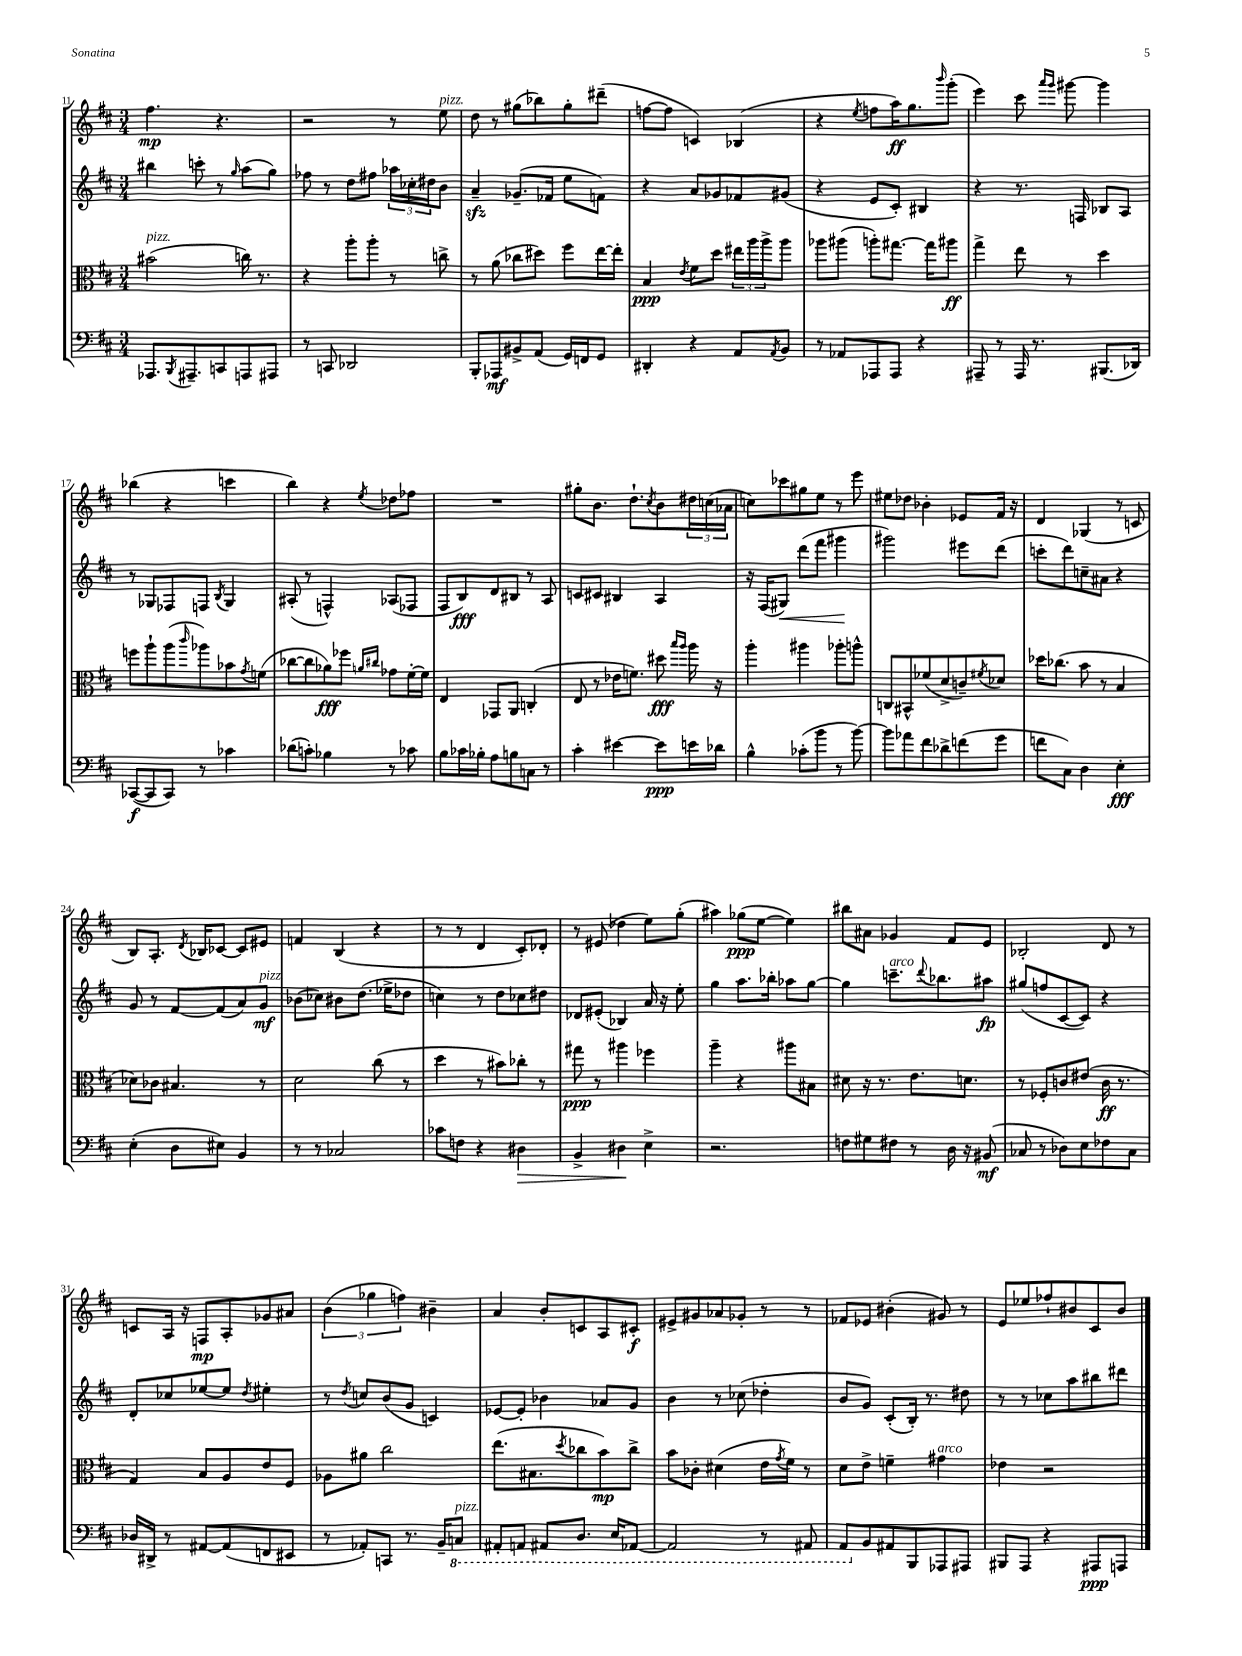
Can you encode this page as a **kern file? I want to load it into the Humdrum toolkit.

**kern	**kern	**kern	**kern
*staff4	*staff3	*staff2	*staff1
*clefF4	*clefC3	*clefG2	*clefG2
*k[f#c#]	*k[f#c#]	*k[f#c#]	*k[f#c#]
*M3/4	*M3/4	*M3/4	*M3/4
8.AAA-/L	(2b#\	4bb#\	4.ff#\
8qBBB/	.	.	.
8.AAA#~/	.	.	.
.	.	8ccc'\	.
8CC/	.	8r	4.r
.	.	16qqgg/	.
8AAA/	16cc\)	(8aa\L	.
.	8.r	.	.
8AAA#/J	.	8gg\J)	.
=	=	=	=
8r	4r	8ff-\	2r
8CC/	.	8r	.
2DD-/	8aa'\L	8dd\L	.
.	8aa'\J	8ff#\J	.
.	8r	24aa-\LL	8r
.	.	24cc-'\	.
.	.	24dd#\J	.
.	8cc^\	8b\J	8ee\
=	=	=	=
8BBB'/L	8r	4a~/	8dd\
8AAA-/	(8a\	.	8r
8BB#^/	8cc-\L	(8.g-~/L	(8gg#\L
(8AA/J	8dd#\J)	.	8bb-\)
.	.	16f-/Jk	.
16GG/LL)	8ff#\L	8ee\L	8gg#'\
16FF/J	.	.	.
8GG/J	[16ee\L	8f\J)	(8ddd#~\J
.	16ee'\]JJ	.	.
=	=	=	=
4DD#'/	4B/	4r	[8ff\L
.	.	.	8ff\]J
.	8qe/	.	.
4r	8f#\L	8a/L	4c/)
.	8dd\J	8g-/	.
8AA/L	24ee#\LL	8f-/	(4B-/
.	24aa\	.	.
.	24aa^\J	.	.
8qAA/	.	.	.
8BB/J	8aa\J	(8g#/J	.
=	=	=	=
8r	8aa-\L	4r	4r
8AA-/L	(8aa#\J	.	.
.	.	.	8qee/
8AAA-/	8aa'\L)	8e/L	8ff\L
8AAA-/J	[8.gg#\J	8c#'/J)	16aa\K)
.	.	.	8.gg\
4r	.	4B#/	.
.	16gg#\]LK	.	.
.	.	.	16qqbbb/
.	8aa#\J	.	(8ggg'\J
=	=	=	=
8AAA#~/	4gg^\	4r	4eee\)
8r	.	.	.
16AAA#/	8ee\	8.r	8ccc#\
8.r	.	.	.
.	.	.	16qqaaa/LL
.	.	.	16qqggg/JJ
.	8r	.	[8ggg#\
.	.	16F/	.
(8.BBB#/L	4dd\	8B-/L	4ggg#\]
.	.	8A/J	.
16DD-/Jk)	.	.	.
=	=	=	=
([8CC-/L	8ff\L	8r	(4bb-\
8CC-/]	8aa`\	8G-/L	.
8CC-/J)	(8aa\	8F-/	4r
.	16qqccc#/	.	.
8r	8aa-\)	8F/J	.
.	.	8qB/	.
4c-\	8b-\	4G-/	4ccc\
.	8qg/	.	.
.	(8f\J	.	.
=	=	=	=
(8d-\L	[8cc-\L	(8A#'/	4bb\)
8c'\J)	8cc-\]	8r	.
4B-\	8a-\)	4F^^/)	4r
.	8ff-\J	.	.
.	16qqa/LL	.	.
.	16qqcc#/JJ	.	8qee/
8r	8g-\L	(8A-/L	8dd-\L
8c-\	[16f#'\L	8F-/J	8ff-\J
.	16f#\]JJ	.	.
=	=	=	=
8B\L	4E/	8F#/L	2.r
16c-\L	.	8B/)	.
16B-'\JJ	.	.	.
8A\L	8GG-/L	8d/	.
8B\	8AA/J	8B#/J	.
8C\J	(4C'/	8r	.
8r	.	8A/	.
=	=	=	=
4c#'\	8E/	8c/L	8gg#'\L
.	8r	8c#/J	8.b\J
[4e#\	16e-\LK	4B#/	.
.	8.f\J)	.	8.dd`\L
.	.	.	8qcc#/
8e#\]L	8dd#\	4A/	8b\
.	16qqbb/LL	.	.
.	16qqaa/JJ	.	.
16e\L	16aa\	.	24dd#\L
.	.	.	(24cc\
16d-\JJ	16r	.	.
.	.	.	24a-\JJ
=	=	=	=
4B^^\	4aa'\	16r	8cc\L)
.	.	(16F#/LK	.
.	.	8G#/J)	8ccc-\
(8c-'\L	4aa#\	(8ddd\L	8gg#\
8b\J	.	8fff#\J	8ee\J
8r	8aa-'\L	4ggg#\	8r
[8b\)	8aa^^\J	.	8eee\
=	=	=	=
8b\]L	8C/L	2ggg#\)	8ee#\L
8a-\	8BB#^^/	.	8dd-\J
8f#\	(8f-/	.	4b-'\
8d-^\	8d^/	.	.
(8f\	8c~/)	8eee#\L	8e-/L
.	8qf#/	.	.
8g\J	8d-/J	(8ddd\J	16f#/Jk
.	.	.	16r
=	=	=	=
8f\L	16dd-\LK	8ccc'\L	4d/
.	(8.cc-\J	.	.
8C#\J)	.	8ddd\)	.
4D\	8b\	8cc~\	(4G-/
.	8r	8a#\J	.
4E'\	4B/	4r	8r
.	.	.	8c/
=	=	=	=
(4E'\	8d-\L)	8g/	8B/L)
.	8c-\J	8r	8.A'/J
8D\L	4.B#/	[8f#/L	.
.	.	.	8qd/
.	.	.	16B-/LK
8E#\J)	.	(8f#/]	[8c-/J
4BB/	.	8a/)	8c-/]L
.	8r	8g/J	8e#/J
=	=	=	=
8r	2d\	(8b-\L	4f/
8r	.	8cc-\J)	.
2C-/	.	8b#\L	(4B/
.	.	(8.dd\J	.
.	(8cc#\	.	4r
.	.	16ee-^\LK	.
.	8r	8dd-\J	.
=	=	=	=
8c-\L	4dd\	4cc\)	8r
8F\J	.	.	8r
4r	8r	8r	4d/
.	8b#\L)	8dd\L	.
4D#\	8cc-'\J	8cc-\	8c#'/L)
.	8r	8dd#\J	8d-'/J
=	=	=	=
4BB^/	8gg#\	8d-/L	8r
.	8r	(8e#'/J	(8e#/
4D#\	4aa#\	4B-/)	4dd-\
4E^\	4ff-\	16a/	8ee\L)
.	.	16r	.
.	.	8ee'\	(8gg'\J
=	=	=	=
2.r	4aa~\	4gg\	4aa#\)
.	4r	8.aa\L	(8gg-\L
.	.	.	[8ee\J
.	.	16bb-'\Jk	.
.	8aa#\L	8aa-\L	4ee\])
.	8B#\J	[8gg\J	.
=	=	=	=
8F\L	8d#\	4gg\]	8bb#\L
8G#\	16r	.	8a#\J
.	8.r	.	.
8F#\J	.	8.ccc~\L	4g-/
8r	8.e\L	.	.
.	.	8qqddd/	.
.	.	8.bb-\	.
16D\	.	.	8f#/L
16r	8.d\J	.	.
(8BB#/	.	8aa#\J	8e/J
=	=	=	=
8C-/	8r	(8gg#/L	2B-'/
8r	8F-'/L	8ff/	.
8D-\L)	8c/	[8c#/	.
8E\	(8e#/J	8c#/]J)	.
8F-\	16c\	4r	8d/
.	8.r	.	.
8C-\J	.	.	8r
=	=	=	=
16D-/LL	4G/)	8d'/L	8c/L
16DD#^/JJ	.	.	.
8r	.	8cc-/	16A/Jk
.	.	.	16r
[8AA#/L	8B/L	[8ee-/	8F/L
(8AA#/]	8A/	8ee-/]J	8A'/
.	.	8qdd/	.
8FF/	8e/	4ee#'\	8g-/
8EE#/J	8F#/J	.	8a#/J
=	=	=	=
8r	8A-\L	8r	(6b\
.	.	8qdd/	.
8AA-'/L)	8a#\J	8cc/L	.
.	.	.	6gg-\
8CC/J	2cc#\	(8b/	.
.	.	.	6ff\)
8.r	.	8g/J	.
.	.	4c/)	4b#~\
16BB~/LK	.	.	.
8CC/J	.	.	.
=	=	=	=
8AAA#'/L	(8.ee\L	[8e-/L	4a/
8AAA/J	.	8e-'/]J	.
.	8.B#\	.	.
8AAA#/L	.	4b-\	8b'/L
.	8qdd/	.	.
8.DD/J	8cc-\	.	8c/
.	8b\)	8a-/L	8A/
16EE/LK	.	.	.
[8AAA-/J	8cc-^\J	8g/J	8c#'/J
=	=	=	=
2AAA-/]	8b\L	4b\	8e#^/L
.	8c-'\J	.	8g#/
.	(4d#\	8r	8a-/
.	.	(8cc-\	8g-'/J
8r	16e\LL	4dd-'\	8r
.	8qg/	.	.
.	16f#\JJ)	.	.
8AAA#/	8r	.	8r
=	=	=	=
8AAA/L	8d\L	8b/L	8f-/L
8BB/	8e^\J	8g/J)	8e-/J
8AA#/	4f~\	(8c#'/L	(4b#'\
8BBB/	.	16B'/Jk)	.
.	.	8.r	.
8AAA-/	4g#\	.	8g#/)
8AAA#/J	.	8dd#\	8r
=	=	=	=
8BBB#/L	4e-\	8r	8e/L
8AAA/J	.	8r	8ee-/
4r	2r	8cc-\L	8ff-`/
.	.	8aa\	8b#/
8AAA#/L	.	8bb#\	8c#/
8AAA/J	.	8ddd#\J	8b#/J
==	==	==	==
*-	*-	*-	*-
